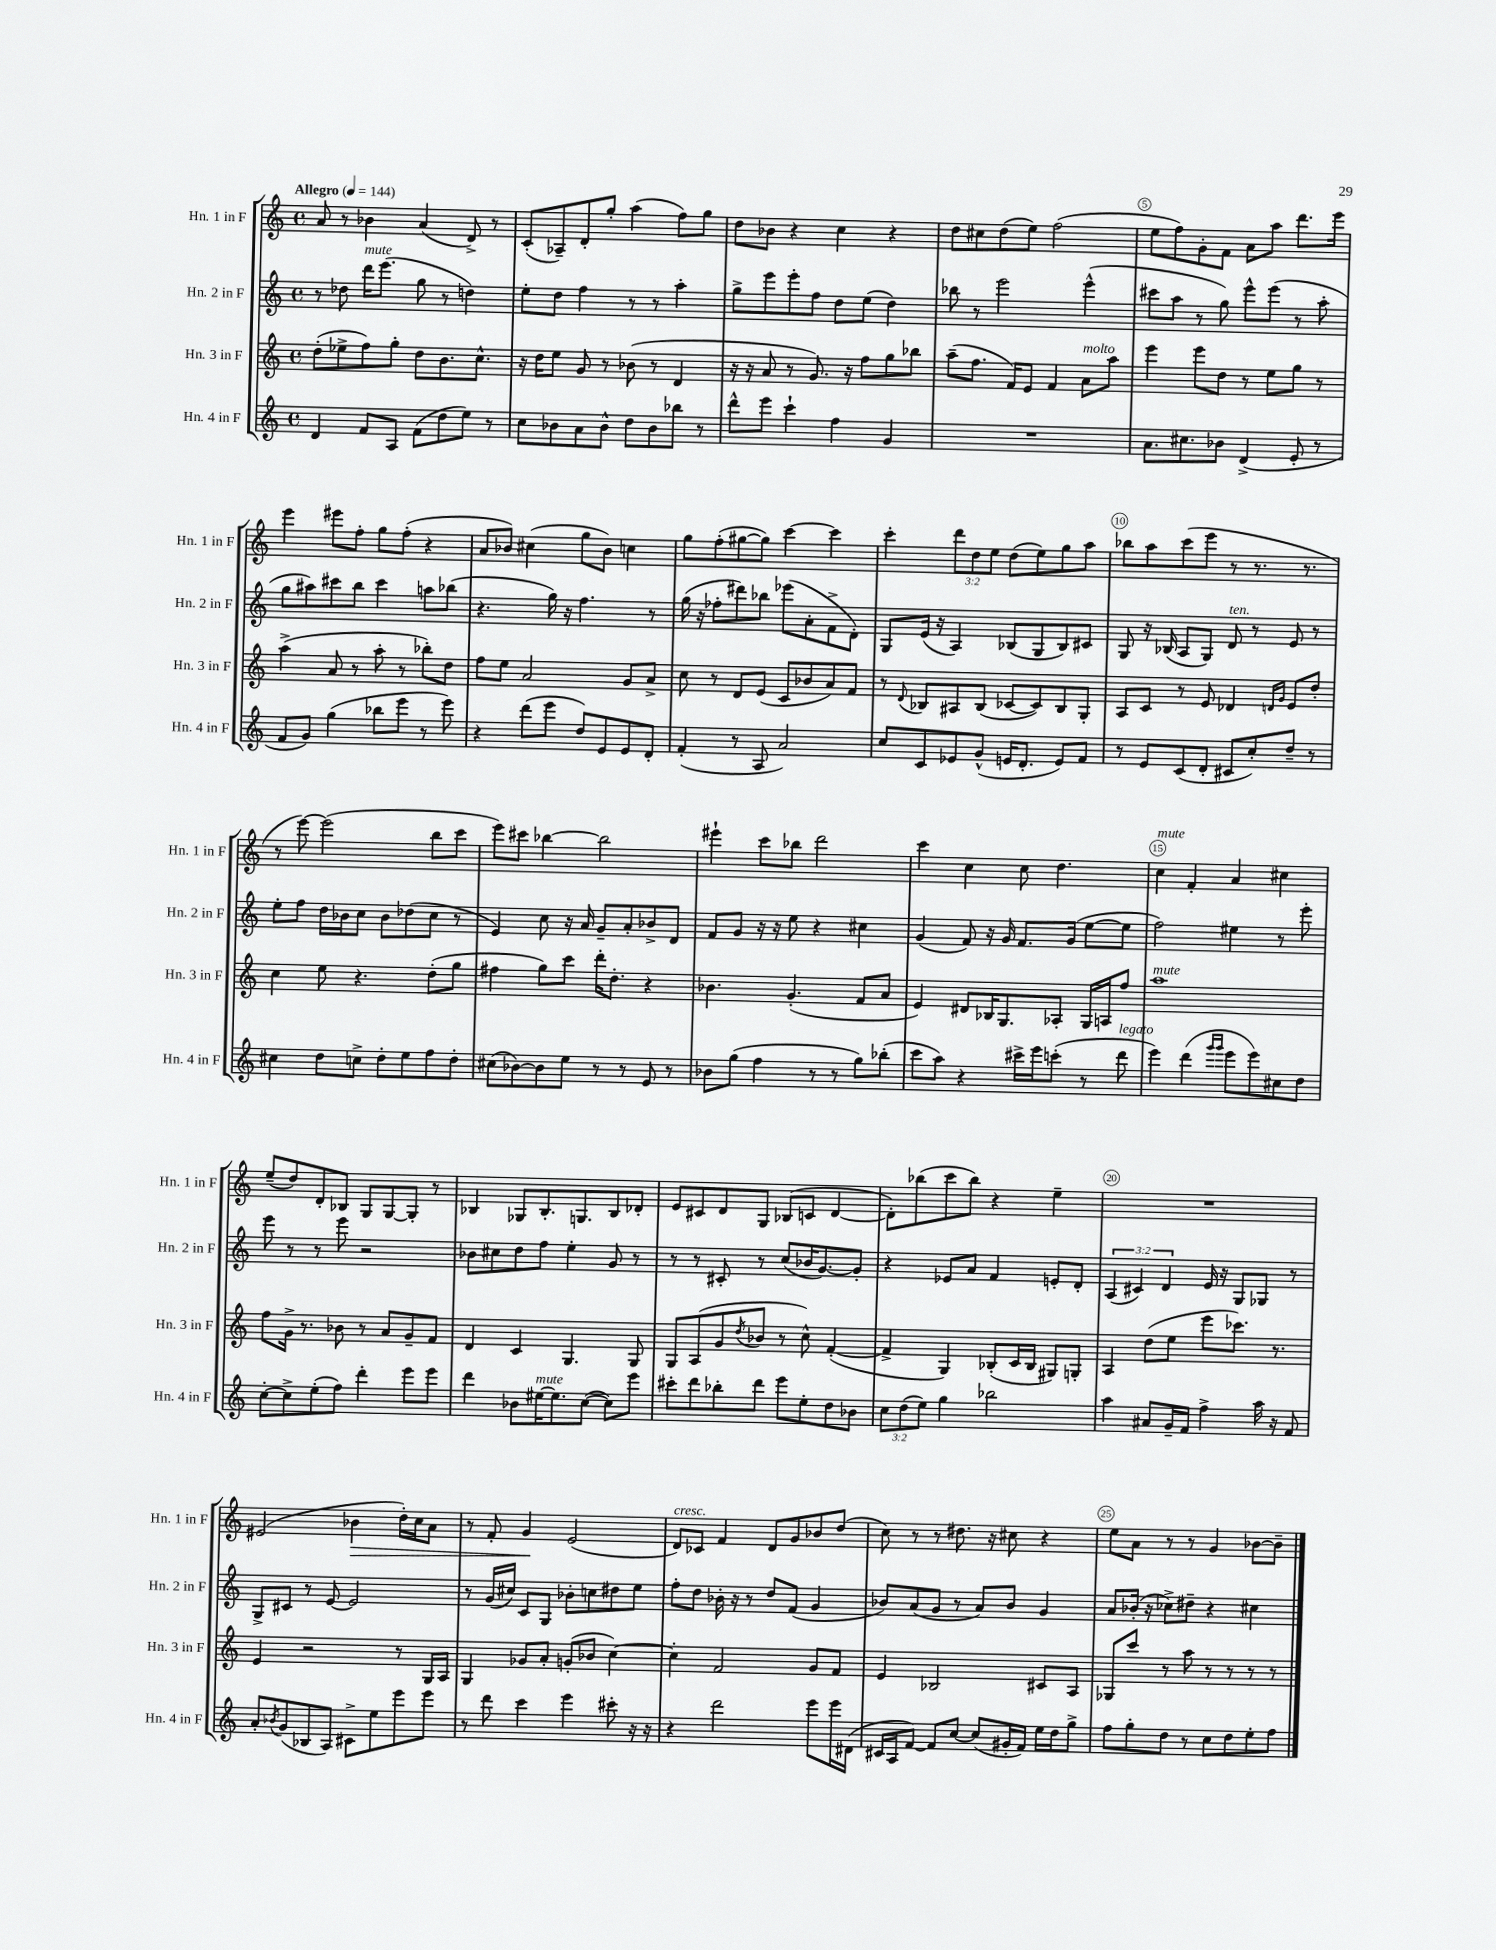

**kern	**kern	**kern	**kern
*staff4	*staff3	*staff2	*staff1
*clefG2	*clefG2	*clefG2	*clefG2
*k[]	*k[]	*k[]	*k[]
*M4/4	*M4/4	*M4/4	*M4/4
*met(c)	*met(c)	*met(c)	*met(c)
*MM144	*MM144	*MM144	*MM144
4d/	(8dd'\L	8r	8a/
.	8ee-^\	8dd-\	8r
8f/L	8ff\)	16ddd\LK	4b-\
.	.	(8.eee\J	.
8A/J	8gg'\J	.	.
(8f\L	8dd\L	8gg\	(4a/
8dd\	8.b\	8r	.
8ee\J)	.	4dd\)	8d^/)
.	8.cc^^\J	.	.
8r	.	.	8r
=	=	=	=
8cc\L	16r	8ee'\L	(8c'/L
.	16dd\LK	.	.
8b-\	8ee\J	8dd\J	8A-~/)
8a\	8g/	4ff\	8d'/
8b-^^\J	8r	.	8gg'/J
8dd\L	(8b-\	8r	(4aa\
8b-\	8r	8r	.
8bb-\J	4d/	4aa'\	8ff\L)
8r	.	.	8gg\J
=	=	=	=
8ddd^^\L	16r	8gg^\L	8dd\L
.	16r	.	.
8eee\J	8a/	8eee\	8b-\J
4ccc`\	8r	8eee'\	4r
.	8.g/)	8ff\J	.
4ff\	.	8dd\L	4cc\
.	16r	.	.
.	8ff\L	(8ee\J	.
4g/	8gg\	4dd\)	4r
.	8bb-\J	.	.
=	=	=	=
1r	(8aa~\L	8bb-\	8dd\L
.	8.ff\J	8r	8cc#\
.	.	2eee\	(8dd\
.	16f/LK)	.	.
.	8e/J	.	8ee\J)
.	4f/	.	(2ff\
.	8a\L	(4eee^^\	.
.	8aa\J	.	.
=	=	=	=
8.a\L	4eee\	8ccc#\L	8ee\L
.	.	8aa\J	8ff\)
8.cc#\	.	.	.
.	8eee\L	8r	8g'\
8b-\J	8dd\J	8gg\)	8f\J
(4d^/	8r	8eee^^\L	8a\L
.	8ee\L	(8eee\J	8aa\J
8e'/	8gg\J	8r	8.ddd\L
8r	8r	8aa'\	.
.	.	.	16eee\Jk
=	=	=	=
8f/L	(4aa^\	8gg\L	4eee\
8g/J)	.	8aa#\)	.
(4gg\	8a/	8ccc#\	8eee#\L
.	8r	8bb\J	8ff'\J
8bb-\L	8aa'\	4ccc#\	8gg\L
8eee\J	8r	.	(8ff'\J
8r	8bb-'\L)	8aa\L	4r
8eee\)	8dd\J	(8bb-\J	.
=	=	=	=
4r	8ff\L	4.r	8a/L
.	8ee\J	.	8b-/J)
(8ddd\L	2a/	.	(4cc#\
8eee\J	.	16gg\)	.
.	.	16r	.
8dd/L)	.	4.ff\	8gg\L
8e/	.	.	8b-\J)
8e/	8g/L	.	4cc\
8d'/J	8a^/J	8r	.
=	=	=	=
(4f'/	8cc\	(16gg\	8gg\L
.	.	16r	.
.	8r	8ff-'\L	(8ff'\
8r	8d/L	8ddd#\)	[8gg#\
8A/	(8e/J	8bb-\J	8gg#\]J)
2a/)	8c/L	(8eee-\L	[4ccc\
.	8b-/	8a'\	.
.	8a/)	8f^\	4ccc\]
.	8f/J	8d'\J)	.
=	=	=	=
8cc/L	8r	8G/L	4ccc'\
.	8qqd/	.	.
8c/	8B-/L	(16e/Jk	.
.	.	16r	.
8e-/	8A#/	4A/)	12ddd\L
.	.	.	12dd\
(8g^^/J	(8B-/J	.	.
.	.	.	12ee\J
16e/LK	[8c-/L	(8B-/L	(8dd\L
8.d'/J	.	.	.
.	8c-/])	8G/	8ee\)
8e/L)	8B-/	8B-/)	8gg\
8f/J	8G'/J	8c#/J	8aa\J
=	=	=	=
8r	8A/L	8G/	8bb-\L
8e/L	8c/J	16r	8aa\
.	.	(16B-/	.
(8c/	8r	8A/L	(8ccc\
8d'/J	8e/	8G/J)	8eee\J
8c#/L	4d-/	8d/	8r
8cc'/)	.	8r	8.r
.	16qqd/LL	.	.
.	16qqg/JJ	.	.
8dd~/J	8e/L	8e/	.
.	.	.	8.r
8r	8dd'/J	8r	.
=	=	=	=
4cc#\	4cc\	8ee'\L	8r
.	.	8ff\J	[8eee\)
8dd\L	8ee\	16dd\LL	(2eee\]
.	.	16b-\J	.
8cc^\J	4.r	8cc\J	.
8dd'\L	.	8b-\L	.
8ee\	.	(8dd-\	.
8ff\	(8dd'\L	8cc\J	8bb\L
8dd'\J	8gg\J	8r	8ccc\J
=	=	=	=
(8cc#\L	4ff#\	4e/)	8eee\L)
[8b-\)	.	.	8ccc#\J
8b-\]	8gg\L)	8cc\	[4bb-\
8ee\J	8ccc\J	16r	.
.	.	16a/	.
8r	16ddd'\LK	8g~/L	2bb-\]
.	8.dd'\J	.	.
8r	.	8a'/	.
8e/	4r	8b-^/	.
8r	.	8d/J	.
=	=	=	=
8b-\L	4.b-\	8f/L	4eee#`\
(8gg\J	.	8g/J	.
4ff\	.	16r	8ccc\L
.	.	16r	.
.	(4.g'/	8ee\	8bb-\J
8r	.	4r	2ddd\
8r	.	.	.
8gg\L)	8f/L	4cc#\	.
(8bb-'\J	8a/J	.	.
=	=	=	=
8ccc\L	4e/)	(4g/	4ccc\
8aa\J)	.	.	.
4r	8d#/L	8f/)	4cc\
.	16B-/K	16r	.
.	8.G/	16g/	.
16ccc#^\LL	.	8.f/L	8cc\
16eee\J	.	.	.
(8ccc'\J	8A-'/J	.	4.dd\
.	.	(16g/Jk	.
8r	16G/LL	[8ee\L	.
.	16A/J	.	.
8ddd\	8ff/J	8ee\]J	.
=	=	=	=
4eee\)	1aa	2ff\)	4cc\
(4ddd\	.	.	4f'/
16qqggg/LL	.	.	.
16qqggg/JJ	.	.	.
8eee\L	.	4ee#\	4a/
8eee\)	.	.	.
8cc#\	.	8r	4cc#\
8dd\J	.	8eee'\	.
=	=	=	=
[8cc'\L	8ff\L	8eee\	(8ee~/L
8cc^\]	16g^\Jk	8r	8dd/)
.	8.r	.	.
(8ee'\	.	8r	8d'/
8ff\J)	8b-\	8eee\	8B-/J
4ddd'\	8r	2r	8G/L
.	8a/L	.	[8G/
8eee\L	8g~/	.	8G'/]J
8eee\J	8f/J	.	8r
=	=	=	=
4ddd\	4d/	8b-\L	4B-/
.	.	8cc#\	.
8b-\L	4c/	8dd\	8G-/L
[16ee#\K	.	8ff\J	8.B-'/
8.ee#\]	.	.	.
.	4.G/	4ee'\	.
.	.	.	8.G/
([8cc\J	.	.	.
8cc\]L)	.	8g/	8B-/
8eee\J	8G/	8r	8d-'/J
=	=	=	=
8ccc#'\L	8G/L	8r	8e/L
8ddd\	(8A/	8r	8c#/
8bb-'\	8g/	8c#'/	8d/
.	8qdd/	.	.
8ddd\J	8b-/J	8r	8G/J
8eee\L	8r	(8cc/L	(8B-/L
8ee'\	8cc^^\)	16b-/K	8c/J
.	.	[8.g/)	.
8dd\	([4f'/	.	[4d/
8b-\J	.	8g'/]J	.
=	=	=	=
12cc\L	4f^/]	4r	8d'\]L)
(12dd\	.	.	.
.	.	.	(8bb-\
12ee\J)	.	.	.
4gg\	4G/)	8e-/L	8ccc\
.	.	8a/J	8bb-\J)
2bb-\	(8B-'/L	4f/	4r
.	16c/L	.	.
.	16B-/JJ	.	.
.	8G#/L)	8e'/L	4ee~\
.	8G'/J	8d'/J	.
=	=	=	=
4aa\	4A/	(6A/	1r
.	.	6c#/)	.
8a#/L	(8dd\L	.	.
.	.	6d/	.
16g~/L	8ee\J	.	.
16f/JJ	.	.	.
4ff^\	8eee\L	16e/	.
.	.	16r	.
.	8.ccc-\J)	8G/L	.
16aa\	.	8G-/J	.
16r	8.r	.	.
8f/	.	8r	.
=	=	=	=
8a'/L	4e/	8G^/L	(2e#/
8qb-/	.	.	.
(8g/	.	8c#/J	.
8B-/	2r	8r	.
8A/J)	.	[8e/	.
8c#^\L	.	2e/]	4b-\
8ee\	.	.	.
8eee\	8r	.	16dd'\LL)
.	.	.	16cc\J
8eee\J	16G/LL	.	8a\J
.	16A/JJ	.	.
=	=	=	=
8r	4G/	8r	8r
8ddd\	.	(16g/LL	8f'/
.	.	16cc#/JJ)	.
4ccc\	8g-/L	8c/L	4g/
.	8a'/J	8G/J	.
4eee\	(8g'/L	8b-'\L	(2e/
.	8b-/J	8cc\	.
8ccc#'\	[4cc\)	8dd#\	.
16r	.	8ee\J	.
16r	.	.	.
=	=	=	=
4r	4cc'\]	8ff'\L	8d/L)
.	.	8dd\J	8c-/J
2ddd\	2f/	16b-'\	4f/
.	.	16r	.
.	.	8r	.
.	.	8dd/L	8d/L
.	.	(8f/J	8g/
8eee\L	8g/L	4g/	8b-/
16eee\L	8f/J	.	(8dd/J
(16d#\JJ	.	.	.
=	=	=	=
16c#/LL	4e/	8b-/L)	8cc\)
16A/J	.	.	.
[8f/J)	.	(8a/	8r
8f/]L	2B-/	8g/J	8r
[8cc/J	.	8r	8.dd#\
(8cc/]L	.	8a/L)	.
.	.	.	16r
16g#'/L	.	8b-/J	8cc#\
16f/JJ)	.	.	.
16ee\LL	8c#/L	4g/	4r
16dd\J	.	.	.
8gg^\J	8A/J	.	.
=	=	=	=
8ff\L	8G-/L	8a/L	8ee\L
8gg'\	8ccc/J	(16b-'/Jk	8a\J
.	.	16r	.
8dd\J	8r	8cc-^\L)	8r
8r	8aa\	8dd#~\J	8r
8cc\L	8r	4r	4g/
8dd\	8r	.	.
8ee'\	8r	4cc#\	[8b-\L
8ff\J	8r	.	8b-~\]J
==	==	==	==
*-	*-	*-	*-
